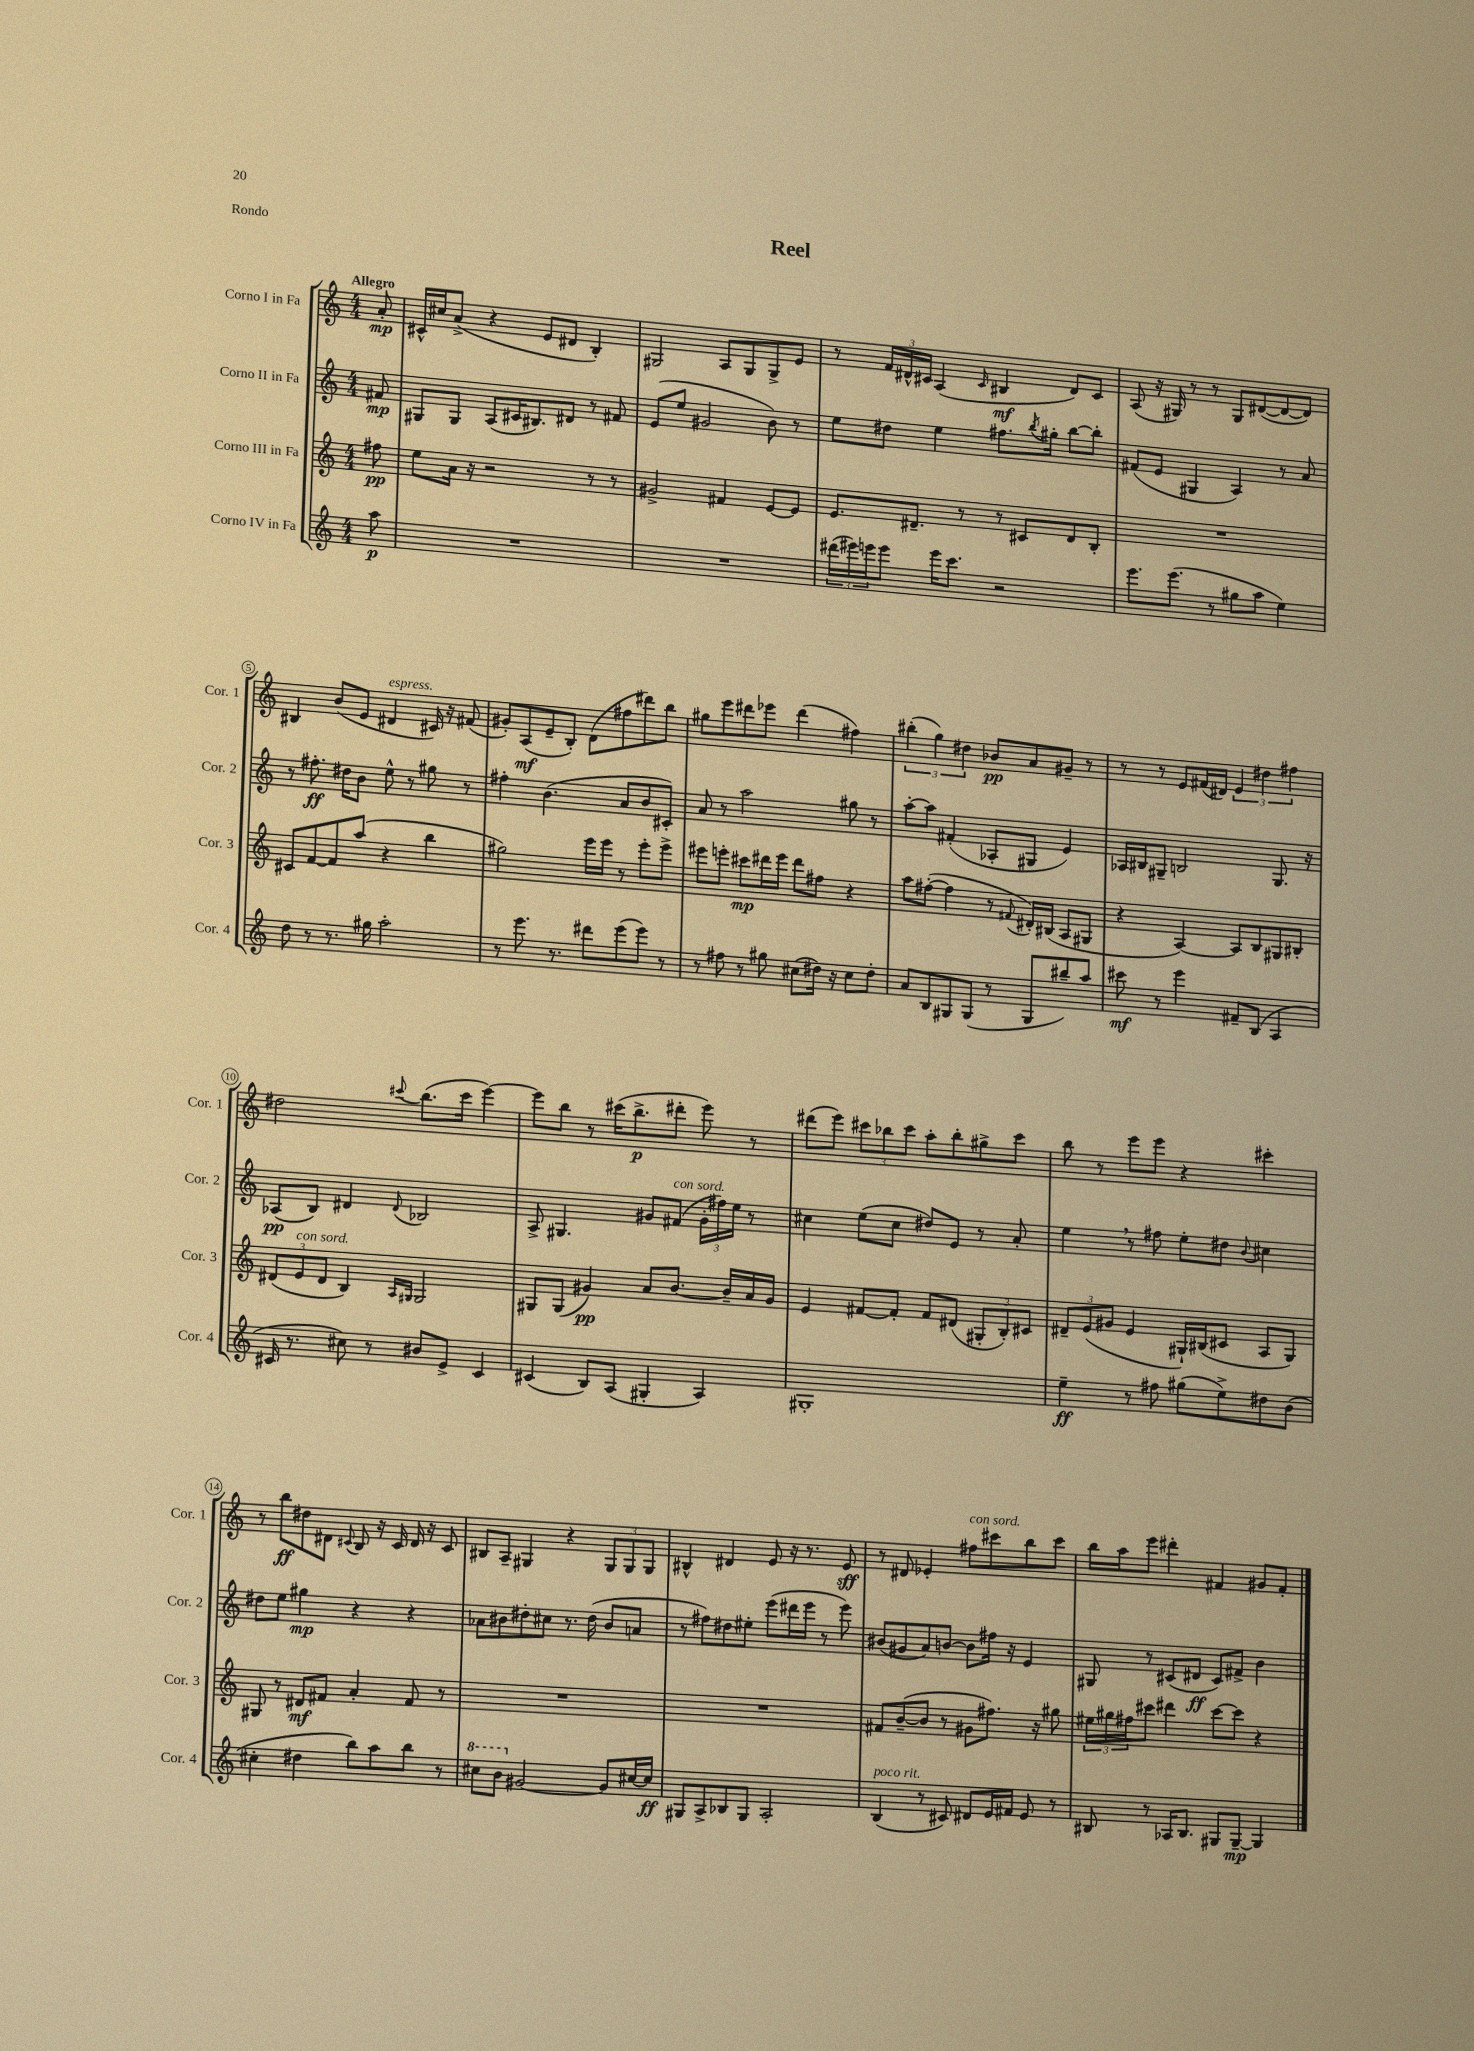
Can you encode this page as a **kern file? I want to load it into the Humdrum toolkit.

**kern	**dynam	**kern	**dynam	**kern	**dynam	**kern	**dynam
*part4	*part4	*part3	*part3	*part2	*part2	*part1	*part1
*staff4	*staff4	*staff3	*staff3	*staff2	*staff2	*staff1	*staff1
*I"Corno IV in Fa	*	*I"Corno III in Fa	*	*I"Corno II in Fa	*	*I"Corno I in Fa	*
*I'Cor. 4	*	*I'Cor. 3	*	*I'Cor. 2	*	*I'Cor. 1	*
*clefG2	*	*clefG2	*	*clefG2	*	*clefG2	*
*k[]	*	*k[]	*	*k[]	*	*k[]	*
*M4/4	*	*M4/4	*	*M4/4	*	*M4/4	*
=	=	=	=	=	=	=	=
!	!	!	!	!	!	!LO:TX:a:B:t=Allegro	!
8aa\	p	8ff#X\	pp	8f#X/	mp	8a'/	mp
=1	=1	=1	=1	=1	=1	=1	=1
1r	.	8ee\L	.	8G#X/L	.	16c#X^^/LL	.
.	.	.	.	.	.	16cc#X/J	.
.	.	16a\Jk	.	8G#/J	.	(8a^/J	.
.	.	16r	.	.	.	.	.
.	.	2r	.	(8A/L	.	4r	.
.	.	.	.	16c#X/K	.	.	.
.	.	.	.	8.B#X/)	.	.	.
.	.	.	.	.	.	8e/L	.
.	.	.	.	8d#X/J	.	8d#X/J	.
.	.	8r	.	8r	.	4B'/)	.
.	.	8r	.	8f#X/	.	.	.
=2	=2	=2	=2	=2	=2	=2	=2
1r	.	2g#X^/	.	(8e/L	.	2G#X/	.
.	.	.	.	8ee/J	.	.	.
.	.	.	.	2g#X/	.	.	.
.	.	4f#X/	.	.	.	8A/L	.
.	.	.	.	.	.	8G#/	.
.	.	[8e/L	.	8b\)	.	8G#^/	.
.	.	8e/J]	.	8r	.	8e/J	.
=3	=3	=3	=3	=3	=3	=3	=3
(24ddd#X\LL	.	8.e/L	.	8ee\L	.	8r	.
24eee#X\)	.	.	.	.	.	.	.
24eeen\J	.	.	.	.	.	.	.
8eee\J	.	.	.	8dd#X\J	.	24f/LL	.
.	.	.	.	.	.	24d#X^^/	.
.	.	8.d#X~/J	.	.	.	.	.
.	.	.	.	.	.	24c#X/JJ	.
16eee\KL	.	.	.	4ee\	.	(4A/	.
8.ccc\J	.	.	.	.	.	.	.
.	.	8r	.	.	.	.	.
.	.	.	.	.	.	16qqc#/	.
2r	.	8r	.	8.ff#X\L	.	4B#X/	mf
.	.	8c#X/L	.	.	.	.	.
.	.	.	.	8qbb/	.	.	.
.	.	.	.	16gg#X'\Jk	.	.	.
.	.	8d#/	.	[8bb\L	.	8d#/L)	.
.	.	8B'/J	.	8bb'\J]	.	8c#/J	.
=4	=4	=4	=4	=4	=4	=4	=4
8.eee\L	.	1r	.	(8f#X/L	.	(8A/	.
.	.	.	.	8e/J	.	16r	.
(8.eee\J	.	.	.	.	.	16G#X/)	.
.	.	.	.	4G#X/	.	8r	.
8r	.	.	.	.	.	8r	.
8gg#X\L	.	.	.	4A/)	.	8G#/L	.
8aa\J	.	.	.	.	.	([8d#X/	.
4ee\)	.	.	.	8r	.	8d#/_	.
.	.	.	.	8a/	.	8d#/J])	.
!!LO:LB:g=z
=5	=5	=5	=5	=5	=5	=5	=5
8dd\	.	8c#X/L	.	8r	.	4B#X/	.
8r	.	[8f/	.	8.ff#X'\	ff	.	.
8.r	.	8f/]	.	.	.	(8b/L	.
.	.	.	.	16dd#X\KL	.	.	.
.	.	(8aa/J	.	8b\J	.	8e/J	.
16gg#X\	.	.	.	.	.	.	.
!	!	!	!	!	!	!LO:TX:a:i:t=espress.	!
2aa'\	.	4r	.	8ee^^\	.	4d#X/	.
.	.	.	.	8r	.	.	.
.	.	4bb\	.	8gg#X\	.	16c#X/)	.
.	.	.	.	.	.	16r	.
.	.	.	.	8r	.	(8f#X/	.
=6	=6	=6	=6	=6	=6	=6	=6
8r	.	2gg#X\)	.	4ff#X'\	.	8g#X'/L)	.
8.eee\	.	.	.	.	.	(8A/	mf
.	.	.	.	(4.b\	.	8e~/	.
8.r	.	.	.	.	.	.	.
.	.	.	.	.	.	8B'/J)	.
8ddd#X\L	.	16eee\LL	.	.	.	(8d\L	.
.	.	16eee\JJ	.	.	.	.	.
(8eee\	.	8r	.	8a/L	.	8ff#X\	.
8eee\J)	.	8eee'\L	.	8b/	.	8ddd#X\)	.
8r	.	8eee^\J	.	8c#X'/J)	.	8bb\J	.
=7	=7	=7	=7	=7	=7	=7	=7
8r	.	8eee#X\L	.	8a/	.	8gg#X\L	.
8ff#X\	.	8eeen'\J	.	8r	.	8eee\	.
8r	.	8ccc#X\L	mp	2aa\	.	8ddd#X\	.
8gg#X\	.	16ddd#X\L	.	.	.	8eee-X\J	.
.	.	16eee\JJ	.	.	.	.	.
(8cc#X\L	.	8ddd#\L	.	.	.	(4ddd#\	.
16dd#X\Jk)	.	8ff#X\J	.	.	.	.	.
16r	.	.	.	.	.	.	.
8cc#\L	.	4r	.	8gg#X\	.	4ff#X\)	.
8dd#'\J	.	.	.	8r	.	.	.
=8	=8	=8	=8	=8	=8	=8	=8
8a/L	.	8aa\L	.	[8aa'\L	.	(6bb#X'\	.
8B/	.	([8ff#X'\J	.	8aa\J]	.	.	.
.	.	.	.	.	.	6gg\)	.
8G#X/	.	4ff#\]	.	(4f#X'/	.	.	.
.	.	.	.	.	.	6dd#X\	.
(8G#/J	.	.	.	.	.	.	.
8r	.	8r	.	8A-X'/L	.	8b-X/L	pp
.	.	8qqf#X/	.	.	.	.	.
8G#/L	.	16d#X'/LL)	.	8G#X/J	.	8a/	.
.	.	(16B#X/JJ	.	.	.	.	.
8bb#X~/)	.	8A/L	.	4e/)	.	8g#X~/J	.
8aa/J	.	8G#X/J	.	.	.	8r	.
=9	=9	=9	=9	=9	=9	=9	=9
8ccc#X\	mf	4r	.	16A-X/LL	.	8r	.
.	.	.	.	16B#X/J	.	.	.
8r	.	.	.	8G#X~/J	.	8r	.
4eee\	.	[4A/)	.	2Bn/	.	8e/L	.
.	.	.	.	.	.	(16f#X/L	.
.	.	.	.	.	.	16d#X/JJ)	.
8f#X~/L	.	8A/L]	.	.	.	6e/	.
(8B/J	.	8B/	.	.	.	.	.
.	.	.	.	.	.	6dd#X\	.
4A/	.	8G#X/	.	8.G#/	.	.	.
.	.	.	.	.	.	6ff#X\	.
.	.	8B#X'/J	.	.	.	.	.
.	.	.	.	16r	.	.	.
!!LO:LB:g=z
=10	=10	=10	=10	=10	=10	=10	=10
16c#X/	.	(12d#X/L	.	(8A-X/L	pp	2dd#X\	.
8.r	.	.	.	.	.	.	.
!	!	!LO:TX:a:i:t=con sord.	!	!	!	!	!
.	.	12e/	.	.	.	.	.
.	.	.	.	8B/J)	.	.	.
.	.	12d#/J	.	.	.	.	.
8cc#X\)	.	4B/)	.	4d#X/	.	.	.
8r	.	.	.	.	.	.	.
.	.	16qqA/LL	.	.	.	.	.
.	.	16qqG#X/JJ	.	8qqd#/	.	8qqccc#X/	.
8b#X/L	.	2G#/	.	2B-X/	.	(8.bb\L	.
8e^/J	.	.	.	.	.	.	.
.	.	.	.	.	.	16ccc#\Jk	.
4c#/	.	.	.	.	.	[4eee\)	.
=11	=11	=11	=11	=11	=11	=11	=11
(4c#X/	.	8G#X/L	.	8A^/	.	8eee\L]	.
.	.	(8G#/J	.	4.G#X/	.	8bb\J	.
8B/L)	.	4g#X/)	pp	.	.	8r	.
(8A/J	.	.	.	.	.	(16ccc#X\KL	.
.	.	.	.	.	.	8.bb^\	p
4G#X'/	.	8a/L	.	8g#X/L	.	.	.
!	!	!	!	!LO:TX:a:i:t=con sord.	!	!	!
.	.	[8.b/J	.	(8f#X/J	.	8ddd#X'\J	.
4A/)	.	.	.	24g#'\LL	.	8eee\)	.
.	.	.	.	24ff#X\)	.	.	.
.	.	16b~/LL]	.	.	.	.	.
.	.	.	.	24ee\JJ	.	.	.
.	.	16a/	.	8r	.	8r	.
.	.	16g#/JJ	.	.	.	.	.
=12	=12	=12	=12	=12	=12	=12	=12
1G#X'	.	4e/	.	4cc#X\	.	(8ddd#X\L	.
.	.	.	.	.	.	8eee\J)	.
.	.	[8f#X/L	.	(8ee\L	.	12ccc#X\L	.
.	.	.	.	.	.	12bb-X\	.
.	.	8f#'/J]	.	8cc#\J	.	.	.
.	.	.	.	.	.	12ccc#\J	.
.	.	8f#/L	.	8dd#X/L)	.	8aa'\L	.
.	.	(8d#X/J	.	8e/J	.	8bb-'\	.
.	.	12G#X'/L	.	8r	.	8gg#X^\	.
.	.	12B'/)	.	.	.	.	.
.	.	.	.	8a'/	.	8ccc#\J	.
.	.	12c#X/J	.	.	.	.	.
=13	=13	=13	=13	=13	=13	=13	=13
4ee~\	ff	12d#X~/L	.	4ee,\	.	8bb\	.
.	.	(12e/	.	.	.	.	.
.	.	.	.	.	.	8r	.
.	.	12g#X/J	.	.	.	.	.
8r	.	4e/	.	8r	.	8eee\L	.
8ff#X\	.	.	.	8ff#X\	.	8eee\J	.
(8gg#X\L	.	16G#X`/LL)	.	8ee'\L	.	4r	.
.	.	(16B#X/J	.	.	.	.	.
8ee^\)	.	8c#X/J	.	8dd#X\J	.	.	.
.	.	.	.	8qqb/	.	.	.
8dd#X\	.	8A/L	.	4cc#X\	.	4ccc#X'\	.
(8b\J	.	8G#/J)	.	.	.	.	.
!!LO:LB:g=z
=14	=14	=14	=14	=14	=14	=14	=14
4cc#X'\	.	8G#X/	.	8dd#X\L	.	8r	.
.	.	8r	.	8ee\J	.	8bb\L	ff
4dd#X\	.	8d#X/L	mf	4gg#X\	mp	8dd#X\	.
.	.	8f#X/J	.	.	.	8d#X\J	.
.	.	.	.	.	.	8qqc#X/	.
8bb\L)	.	4a'/	.	4r	.	8B/	.
8aa\	.	.	.	.	.	16r	.
.	.	.	.	.	.	16c#/	.
8bb\J	.	8f#/	.	4r	.	16d#/	.
.	.	.	.	.	.	16r	.
8r	.	8r	.	.	.	8c#/	.
=15	=15	=15	=15	=15	=15	=15	=15
*8va	*	*	*	*	*	*	*
8ccc#X\L	.	1r	.	8a-X\L	.	8B#X/L	.
8bb\J	.	.	.	8b#X\	.	8A~/J	.
*X8va	*	*	*	*	*	*	*
[2g#X/	.	.	.	8dd#X'\	.	4G#X/	.
.	.	.	.	8cc#X\J	.	.	.
.	.	.	.	8.r	.	4r	.
.	.	.	.	(16dd#\	.	.	.
8g#/L]	.	.	.	8b#/L	.	12G#/L	.
.	.	.	.	.	.	12G#/	.
[16cc#X/L	.	.	.	8an/J	.	.	.
.	.	.	.	.	.	12G#/J	.
16cc#/JJ]	ff	.	.	.	.	.	.
=16	=16	=16	=16	=16	=16	=16	=16
8G#X/L	.	1r	.	8r	.	4B#X^^/	.
8A^/	.	.	.	8ff#X\L)	.	.	.
8B-X/	.	.	.	8dd#X\	.	4d#X/	.
8G#/J	.	.	.	8ee#X'\J	.	.	.
2A'/	.	.	.	(8eee\L	.	8e/	.
.	.	.	.	16ddd#X\L	.	16r	.
.	.	.	.	16eee\JJ	.	8.r	.
.	.	.	.	8r	.	.	.
.	.	.	.	8eee\)	.	8e/	sff
=17	=17	=17	=17	=17	=17	=17	=17
!LO:TX:a:i:t=poco rit.	!	!	!	!	!	!	!
(4B/	.	8f#X/L	.	(8b#X/L	.	8r	.
.	.	([8b~/	.	8g#X/	.	8d#X/	.
8r	.	8b/J]	.	8a/)	.	4e-X'/	.
8c#X/)	.	8r	.	[8bn/J	.	.	.
!	!	!	!	!	!	!LO:TX:a:i:t=con sord.	!
8d#X/L	.	8g#X\L	.	8b\L]	.	8ff#X\L	.
16e/L	.	8.ff#X\J)	.	16ff#X\Jk	.	8ccc#X\	.
16f#X/JJ	.	.	.	16r	.	.	.
8e/	.	.	.	4e/	.	8bb\	.
.	.	16r	.	.	.	.	.
8r	.	8gg#X\	.	.	.	8ccc#\J	.
=18	=18	=18	=18	=18	=18	=18	=18
8B#X/	.	24ee#X\LL	.	8G#X/	.	16bb\LL	.
.	.	24gg#X\	.	.	.	.	.
.	.	.	.	.	.	16aa\J	.
.	.	24ff#X\J	.	.	.	.	.
8r	.	8ccc#X\J	.	8r	.	8eee\J	.
16A-X/KL	.	4ddd#X\	.	(8c#X/L	.	4ddd#X'\	.
8.B#/J	.	.	.	.	.	.	.
.	.	.	.	8d#X/J	ff	.	.
8G#X/L	.	[8ccc#\L	.	8c#/L)	.	4f#X/	.
[8G#~/J	mp	8ccc#\J]	.	8f#X^/J	.	.	.
4G#/]	.	4r	.	4b\	.	8g#X/L	.
.	.	.	.	.	.	8f#'/J	.
==	==	==	==	==	==	==	==
*-	*-	*-	*-	*-	*-	*-	*-
